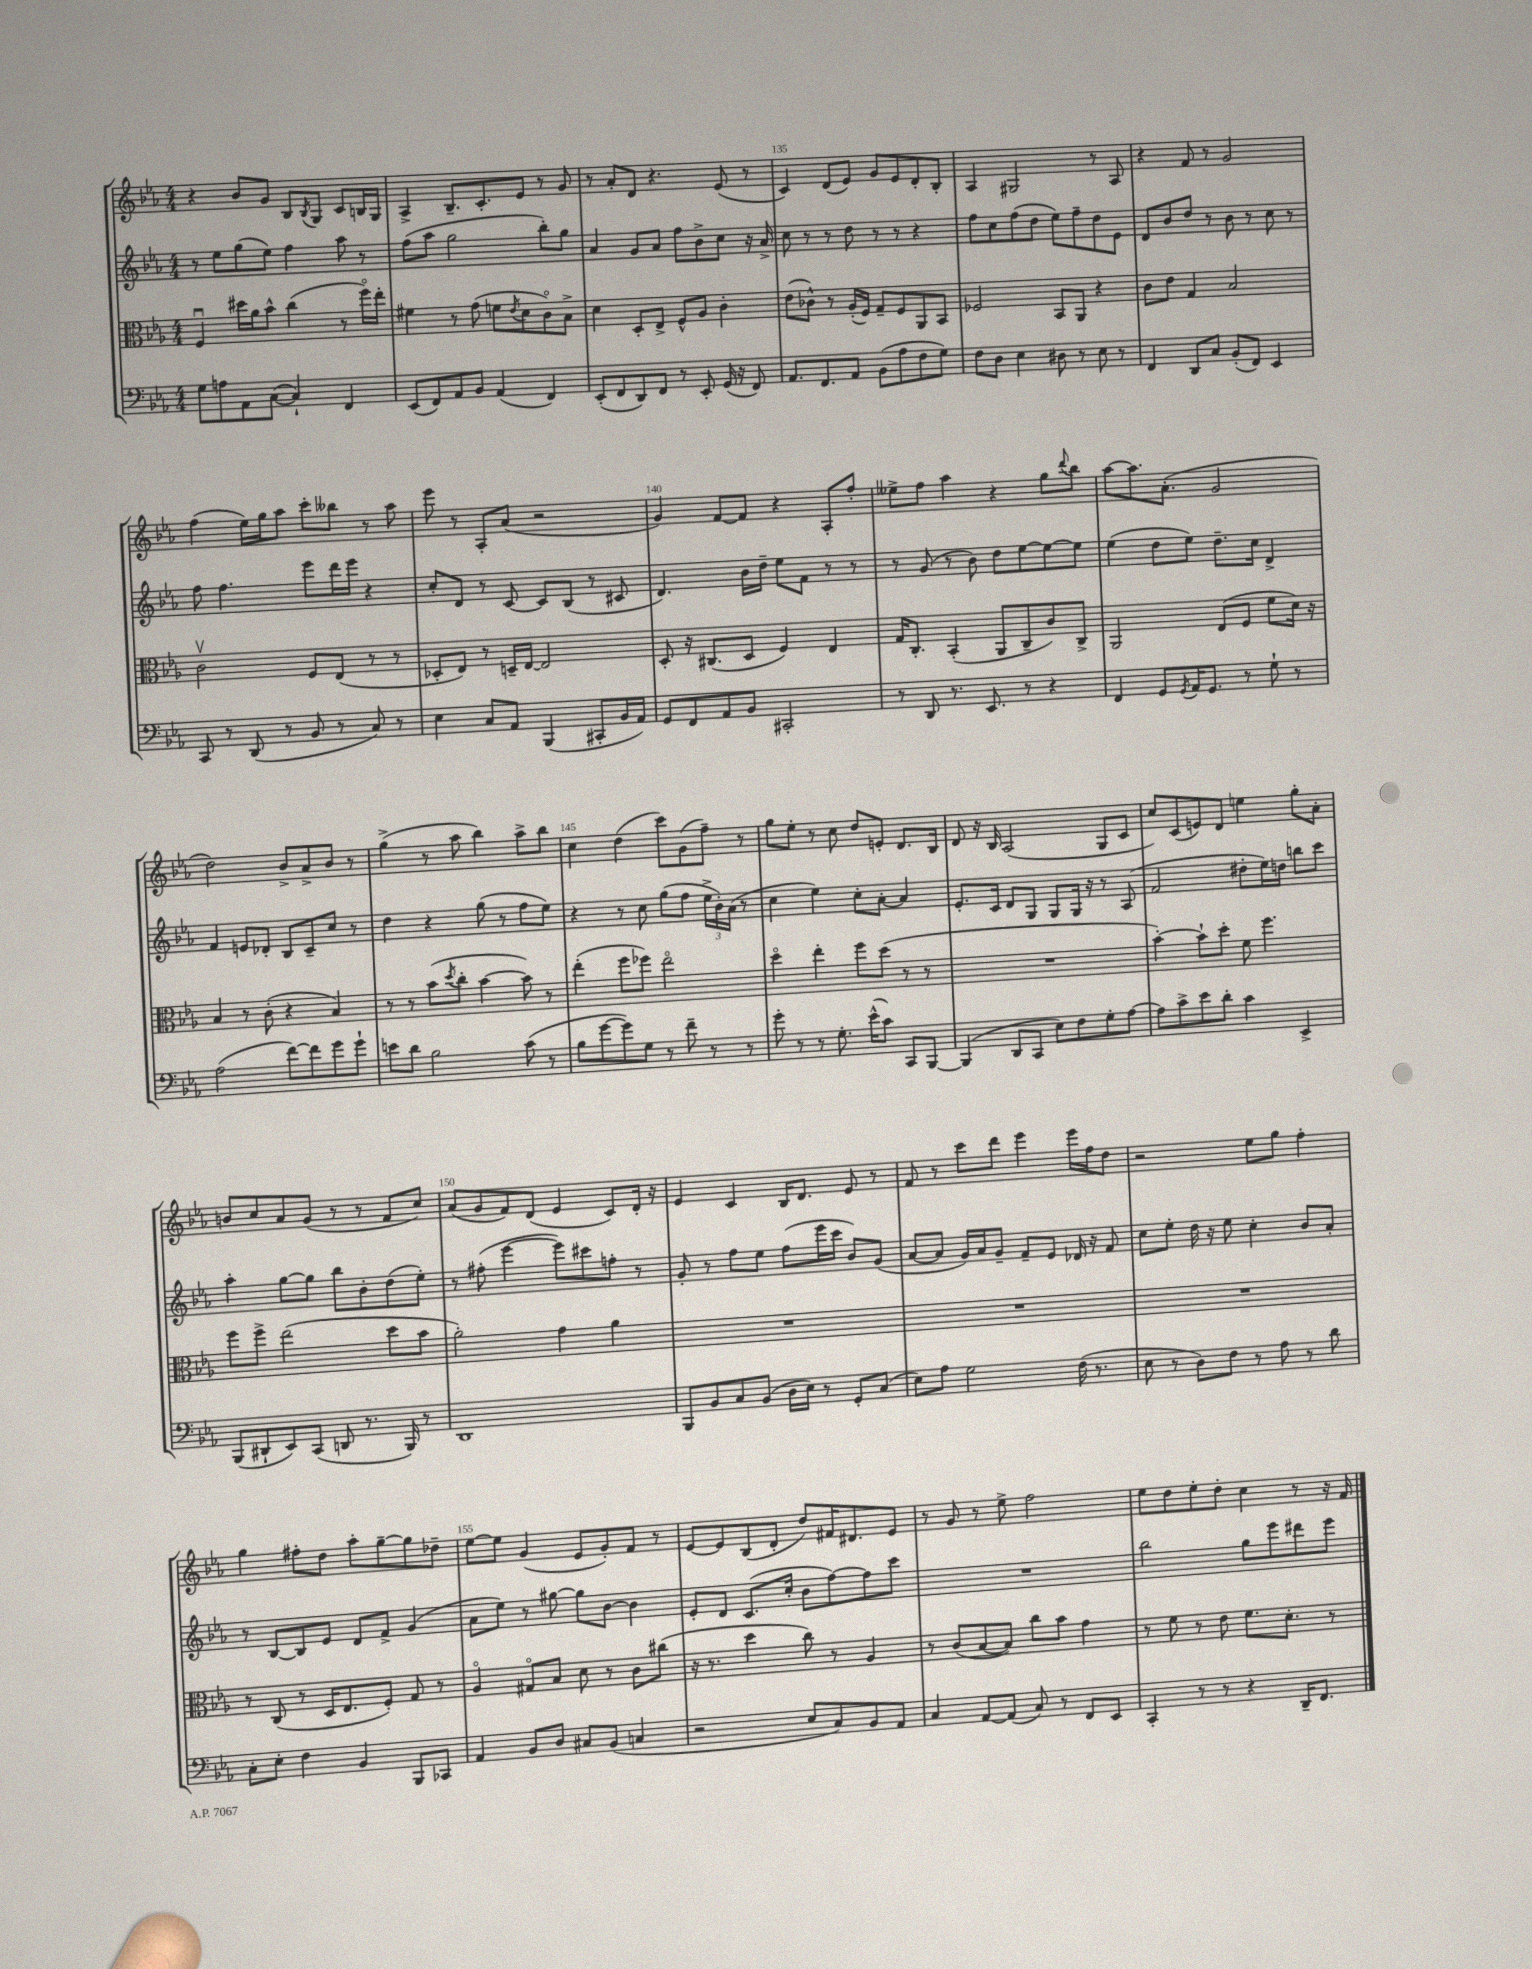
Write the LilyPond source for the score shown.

<<
\new StaffGroup <<
\new Staff = "s0" {
    \clef treble \key ees \major \numericTimeSignature \time 4/4
    r4 bes'8 g'8 bes8 \acciaccatura { bes8 } g8 c'8 b16 g16 |
    aes4-> bes8.-- c'8.-. ees'8 r8 g'8 |
    r8 aes'8-. d'8 r4. ees'8( r8 |
    c'4) d'8( ees'8) g'8 ees'8 d'8-. bes8-. |
    aes4 gis2 r8 aes8 |
    r4 f'8 r8 g'2 |
    f''4( ees''16) g''16 aes''8 c'''8-. beses''8 r8 aes''8 |
    ees'''8 r8 aes8-. aes'8( r2 |
    g'4) f'8~ f'8 r4 aes8-. f''8-. |
    eeses''8-> f''8 aes''4 r4 g''8 \appoggiatura { d'''8 } bes''8 |
    aes''8~ aes''8. aes'8.-.( g'2 |
    d''2) bes'8-> aes'8-> bes'8 r8 |
    g''4->( r8 aes''8 bes''4) aes''8-> bes''8 |
    c''4 d''4( c'''8) g'8( f''8--) r8 |
    g''8 ees''8-. r8 c''8 d''8 e'8-. d'8. bes16 |
    d'8 r16 bes16 aes2( g8 c'8 |
    c''8) c'8( e'8) d'8 e''4 g''8-. aes'8-. |
    b'8 c''8 aes'8 g'8( r8 r8 f'8 c''8) |
    aes'8( g'8 f'8) d'8( ees'4 c'8) d'16-. r16 |
    ees'4 c'4 bes16 d'8. ees'8 r8 |
    f'8 r8 c'''8 d'''8 ees'''4 ees'''16 f''16 d''8 |
    r2 ees''8 g''8 f''4-. |
    g''4 fis''8-. d''8 aes''8-. g''8~-- g''8 des''8-- |
    ees''8~ ees''8 g'4( ees'8 g'8-.) f'8 r8 |
    ees'8~ ees'8 bes8( d'8-. d''8) fis'16 dis'8. ees'8 |
    r8 g'8 r8 ees''8-> f''2 |
    ees''8 d''8 ees''8-. d''8-. c''4 r8 r16 f'16 \bar "|." |
}
\new Staff = "s1" {
    \clef treble \key ees \major \numericTimeSignature \time 4/4
    r8 ees''8 g''8( ees''8) f''4 aes''8 r8 |
    f''8( aes''8 g''2 bes''8-.) g''8 |
    aes'4 g'8 aes'8 f''8 bes'8-> c''8 r16 aes'16-> |
    c''8 r8 r8 d''8 r8 r8 r4 |
    f''8 c''8 f''8( d''8 ees''8) f''8-- d''8 ees'8 |
    d'8 bes'8 d''8 r8 bes'8 r8 c''8 r8 |
    f''8 f''4. ees'''8 d'''16 ees'''16 r4 |
    c''8-. d'8 r8 c'8~ c'8 bes8( r8 cis'8 |
    d'4.) bes'16 d''16-- ees''8 f'8 r8 r8 |
    r8 g'8( r8 bes'8) d''8 ees''8~ ees''8~ ees''8 |
    ees''4( d''8 ees''8) d''8.-- c''16 d'4-> |
    f'4 e'8 des'8-. bes8 c'8-- c''8 r8 |
    d''4 r4 g''8( r8 f''8 ees''8) |
    r4 r8 c''8 g''8( f''8 \tuplet 3/2 { ees''16-> bes'16-.) aes'16( } r8 |
    c''4 ees''4) c''8-. aes'8~-. aes'4 |
    ees'8.-. c'16 d'8 g8 g8 g16 r16 r8 aes8( |
    f'2 dis''8-. ees''16) d''16 b''8 c'''8 |
    aes''4-. g''8~ g''8 bes''8 bes'8-. d''8( ees''8-.) |
    r8 fis''8-.( ees'''4~ ees'''8) cis'''8 f''8-. r8 |
    g'8-. r8 f''8 ees''8 f''8( ees'''16 c'''16 bes'8) g'8( |
    aes'8~ aes'8 g'16) aes'16 g'8-- f'8-- ees'8 des'16 r16 f'8 |
    c''8 ees''8-. d''16 r16 ees''8 c''4-. bes'8 aes'8-. |
    r8 bes8~ bes8 ees'8 d'8 f'8-> g'4( |
    aes'8 ees''8) r8 gis''8~ gis''8 bes'8~ bes'4 |
    ees'8-. d'8 c'8.( c''16-. bes'8 f''8~) f''8 c'''8 |
    R1 |
    bes''2 g''8 ees'''8 dis'''8 ees'''8 \bar "|." |
}
\new Staff = "s2" {
    \clef alto \key ees \major \numericTimeSignature \time 4/4
    f4\downbow dis''16 aes'16 bes'8-^ c''4( r8 f''16\flageolet) ees''16-. |
    fis'4 r8 g'8( f'8 \acciaccatura { ees'8 } d'8 c'8\flageolet) bes8-> |
    d'4 d8-. ees8-> f8-^ aes8 c'4-. |
    ees'8( ces'8-^) r8 aes16-.( f16) g8-- f8 aes,8 bes,8 |
    fes2 bes,8 aes,8 r4 |
    c'8 ees'8 g4 bes2 |
    c'2\upbow f8 ees8( r8 r8 |
    des8-. ees8) r8 d16-- ees16~ ees2 |
    d8-. r16 cis8.( d8 f4) ees4 |
    g16 c8.-. bes,4-.( aes,8 c8-- c'8) c8-> |
    aes,2 ees8( f8 f'8 d'16) r16 |
    bes4 r8 c'8-.( r4 bes4) |
    r8 r8 bes'8( \acciaccatura { d''8 } c''8-. bes'4~ bes'8) r8 |
    ees''4-.( f''8 fes''8) ees''2\flageolet |
    d''4\flageolet ees''4-. f''8 d''8( r8 r8 |
    R1 |
    bes'4~-.) bes'8-! d''8-. f'8 f''4. |
    f''8 f''8-> ees''2( d''8 bes'8 |
    aes'2-.) g'4 aes'4 |
    R1 |
    R1 |
    R1 |
    r8 c8( r8 d16 ees8. f8-.) g8 r8 |
    aes4\flageolet gis8\flageolet bes8 d'8 r8 c'8 cis''8( |
    r16 r8. d''4 c''8) r8 aes4 |
    r8 c'8( bes8~ bes8) c''8 bes'8 g'4 |
    r8 f'8 r8 ees'8 f'8. d'8.-. r8 \bar "|." |
}
\new Staff = "s3" {
    \clef bass \key ees \major \numericTimeSignature \time 4/4
    g8 a8 aes,8 c8~( c4-!) f,4 |
    ees,8( f,8) aes,8 bes,8 aes,4( f,4) |
    ees,8-.( f,8 d,8) f,8 r8 ees,8-. g,16( r16 f,8) |
    aes,8. f,8. aes,8 bes,8( aes8 f8 g8) |
    f8 d8 ees4 dis8 r8 ees8 r8 |
    f,4 d,8 c8 bes,8-.( f,8) ees,4 |
    c,8 r8 d,8( r8 bes,8 r8 c8) r8 |
    ees4 c8 aes,8 bes,,4( cis,8-. bes,16 aes,16) |
    g,8 f,8 aes,8 bes,8 cis,2-. |
    r8 d,8 r8. ees,8. r8 r4 |
    f,4 g,8 \acciaccatura { g,8 } aes,16 g,8. r8 g8-! r8 |
    aes2( f'8~) f'8 g'8 g'8-! |
    e'8 d'8 bes2 c'8( r8 |
    bes8 g'8~ g'8) g8 r8 f'8-- r8 r8 |
    g'8-. r8 r8 g8.-. ees'16-^( c'8) c,8 bes,,8~ |
    bes,,4( d,8 c,8 ees8) f8 g8-. aes8~ |
    aes8 c'8-> ees'8 d'8-. c'4 ees,4-> |
    bes,,8( dis,8-! ees,8) c,8( d,8 r8. bes,,16) r8 |
    d,1 |
    bes,,8 bes,8 c8 bes,8( d16 ees16) r8 g,8-. c8( |
    ees8) aes8 g2 f16( r8. |
    ees8 r8 d8) f8 r8 aes8 r8 d'8 |
    c8-. ees8-. f4 bes,4 bes,,8 ces,8 |
    aes,4 bes,8 d8 cis8 bes,8( c4 |
    r2 ees8 c8) bes,8 aes,8 |
    c4 aes,8~ aes,8( c8) r8 f,8 ees,8 |
    c,4-. r8 r8 r4 d,16-- f,8. \bar "|." |
}
>>
>>
\layout { \context { \Score currentBarNumber = #132 \override BarNumber.break-visibility = ##(#f #t #t) barNumberVisibility = #(every-nth-bar-number-visible 5) } }
